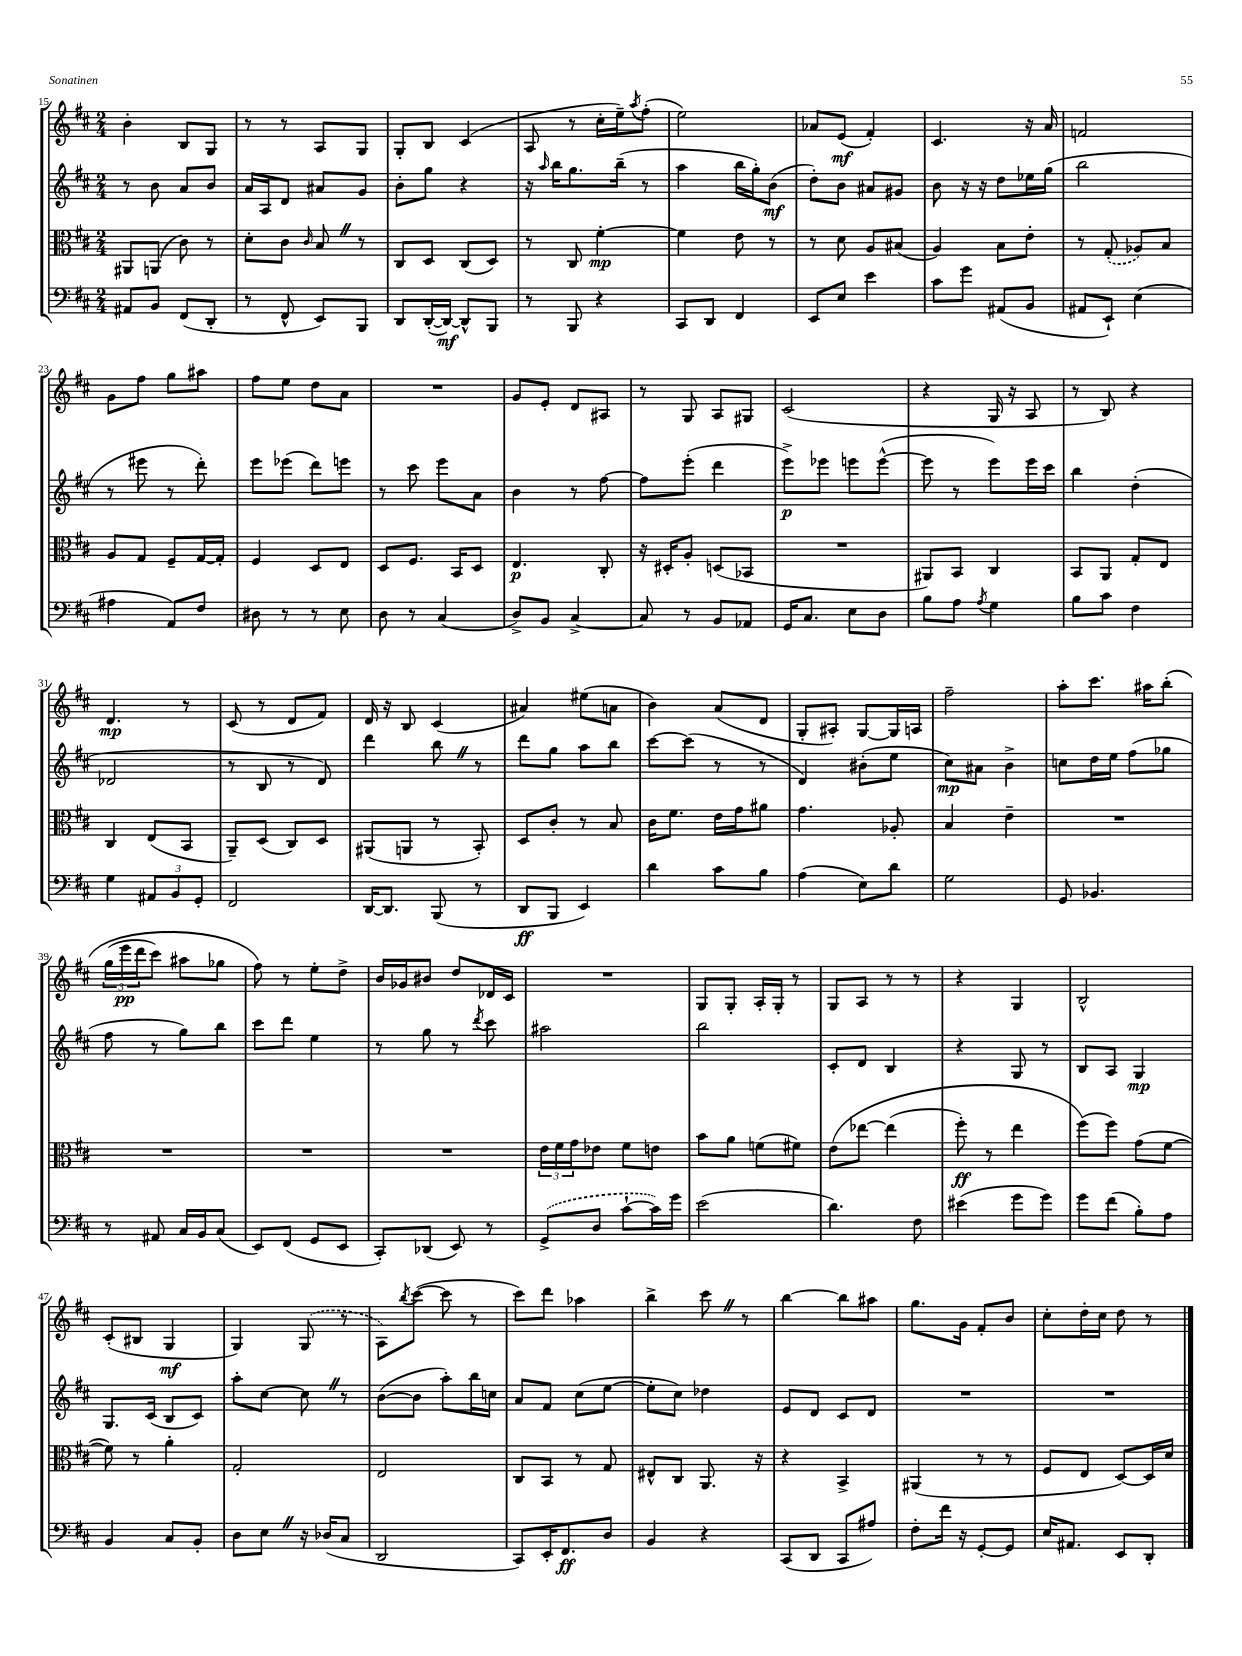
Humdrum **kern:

**kern	**dynam	**kern	**dynam	**kern	**dynam	**kern	**dynam
*part4	*part4	*part3	*part3	*part2	*part2	*part1	*part1
*staff4	*staff4	*staff3	*staff3	*staff2	*staff2	*staff1	*staff1
*clefF4	*	*clefC3	*	*clefG2	*	*clefG2	*
*k[f#c#]	*	*k[f#c#]	*	*k[f#c#]	*	*k[f#c#]	*
*M2/4	*	*M2/4	*	*M2/4	*	*M2/4	*
=15	=15	=15	=15	=15	=15	=15	=15
8AA#X/L	.	8AA#X/L	.	8r	.	4b'\	.
8BB/J	.	(8AAn/J	.	8b\	.	.	.
(8FF#/L	.	8c#\)	.	8a/L	.	8B/L	.
8DD'/J	.	8r	.	8b/J	.	8G/J	.
=16	=16	=16	=16	=16	=16	=16	=16
8r	.	8d'\L	.	16a/LL	.	8r	.
.	.	.	.	16A/J	.	.	.
8FF#^^/	.	8c#\J	.	8d/J	.	8r	.
.	.	16qqc#/	.	.	.	.	.
8EE/L)	.	8BZ/	.	8a#X/L	.	8A/L	.
8BBB/J	.	8r	.	8g/J	.	8G/J	.
=17	=17	=17	=17	=17	=17	=17	=17
8DD/L	.	8C#/L	.	8b'\L	.	8G'/L	.
([16DD'/L	.	8D/J	.	8gg\J	.	8B/J	.
16DD/JJ_)	mf	.	.	.	.	.	.
8DD^^/L]	.	(8C#/L	.	4r	.	(4c#/	.
8BBB/J	.	8D/J)	.	.	.	.	.
=18	=18	=18	=18	=18	=18	=18	=18
8r	.	8r	.	16r	.	8A/	.
.	.	.	.	16qqaa/	.	.	.
.	.	.	.	16bb\KL	.	.	.
8BBB/	.	8C#/	.	8.gg\	.	8r	.
4r	.	[4f#'\	mp	.	.	16cc#'\LL	.
.	.	.	.	(16bb~\Jk	.	16ee~\J)	.
.	.	.	.	.	.	8qaa/	.
.	.	.	.	8r	.	(8ff#'\J	.
=19	=19	=19	=19	=19	=19	=19	=19
8CC#/L	.	4f#\]	.	4aa\	.	2ee\)	.
8DD/J	.	.	.	.	.	.	.
4FF#/	.	8e\	.	16bb\LL	.	.	.
.	.	.	.	16gg'\J)	.	.	.
.	.	8r	.	(8b\J	mf	.	.
=20	=20	=20	=20	=20	=20	=20	=20
8EE/L	.	8r	.	8dd'\L)	.	8a-X/L	.
8E/J	.	8d\	.	8b\J	.	(8e/J	mf
4e\	.	8A/L	.	8a#X/L	.	4f#'/)	.
.	.	(8B#X/J	.	8g#X/J	.	.	.
=21	=21	=21	=21	=21	=21	=21	=21
8c#\L	.	4A/)	.	8b\	.	4.c#/	.
8g\J	.	.	.	16r	.	.	.
.	.	.	.	16r	.	.	.
(8AA#X/L	.	8B\L	.	8dd\L	.	.	.
8BB/J	.	8e'\J	.	16ee-X\L	.	16r	.
.	.	.	.	(16gg\JJ	.	16a/	.
=22	=22	=22	=22	=22	=22	=22	=22
8AA#X/L	.	8r	.	2bb\	.	2fn/	.
8EE`/J)	.	(8G'/	.	.	.	.	.
(4E\	.	8A-X/L)	.	.	.	.	.
.	.	8B/J	.	.	.	.	.
!!LO:LB:g=z
=23	=23	=23	=23	=23	=23	=23	=23
4A#X\	.	8A/L	.	8r	.	8g\L	.
.	.	8G/J	.	8eee#X\	.	8ff#\J	.
8AA/L)	.	8F#~/L	.	8r	.	8gg\L	.
8F#/J	.	[16G/L	.	8ddd'\)	.	8aa#X\J	.
.	.	16G'/JJ]	.	.	.	.	.
=24	=24	=24	=24	=24	=24	=24	=24
8D#X\	.	4F#/	.	8eee\L	.	8ff#\L	.
8r	.	.	.	(8eee-X\J	.	8ee\J	.
8r	.	8D/L	.	8ddd\L)	.	8dd\L	.
8E\	.	8E/J	.	8eeen\J	.	8a\J	.
=25	=25	=25	=25	=25	=25	=25	=25
8D\	.	8D/L	.	8r	.	2r	.
8r	.	8.F#/J	.	8ccc#\	.	.	.
(4C#/	.	.	.	8eee\L	.	.	.
.	.	16BB/KL	.	.	.	.	.
.	.	8D/J	.	8a\J	.	.	.
=26	=26	=26	=26	=26	=26	=26	=26
8D^/L)	.	4.E/	p	4b\	.	8g/L	.
8BB/J	.	.	.	.	.	8e'/J	.
[4C#^/	.	.	.	8r	.	8d/L	.
.	.	8C#'/	.	[8ff#\	.	8A#X/J	.
=27	=27	=27	=27	=27	=27	=27	=27
8C#/]	.	16r	.	8ff#\L]	.	8r	.
.	.	16D#X'/KL	.	.	.	.	.
8r	.	8A'/J	.	(8eee'\J	.	8G/	.
8BB/L	.	(8Dn/L	.	4ddd\	.	8A/L	.
8AA-X/J	.	8BB-X/J	.	.	.	8G#X/J	.
=28	=28	=28	=28	=28	=28	=28	=28
16GG/KL	.	2r	.	8eee^\L)	p	(2c#/	.
8.C#/J	.	.	.	.	.	.	.
.	.	.	.	8eee-X\J	.	.	.
8E\L	.	.	.	8eeen\L	.	.	.
8D\J	.	.	.	([8eee^^\J	.	.	.
=29	=29	=29	=29	=29	=29	=29	=29
8B\L	.	8AA#X/L)	.	8eee\]	.	4r	.
8A\J	.	8BB/J	.	8r	.	.	.
8qA/	.	.	.	.	.	.	.
4G\	.	4C#/	.	8eee\L)	.	16G/	.
.	.	.	.	.	.	16r	.
.	.	.	.	16eee\L	.	8A/	.
.	.	.	.	16ccc#\JJ	.	.	.
=30	=30	=30	=30	=30	=30	=30	=30
8B\L	.	8BB/L	.	4bb\	.	8r	.
8c#\J	.	8AA/J	.	.	.	8B/)	.
4F#\	.	8G'/L	.	(4dd'\	.	4r	.
.	.	8E/J	.	.	.	.	.
!!LO:LB:g=z
=31	=31	=31	=31	=31	=31	=31	=31
4G\	.	4C#/	.	2d-X/	.	4.d/	mp
12AA#X/L	.	(8E/L	.	.	.	.	.
12BB/	.	.	.	.	.	.	.
.	.	8BB/J	.	.	.	8r	.
12GG'/J	.	.	.	.	.	.	.
=32	=32	=32	=32	=32	=32	=32	=32
2FF#/	.	8AA~/L)	.	8r	.	(8c#/	.
.	.	(8D/J	.	8B/	.	8r	.
.	.	8C#/L)	.	8r	.	8d/L	.
.	.	8D/J	.	8d/)	.	8f#/J)	.
=33	=33	=33	=33	=33	=33	=33	=33
[16DD/KL	.	(8AA#X/L	.	4ddd\	.	16d/	.
8.DD/J]	.	.	.	.	.	16r	.
.	.	8AAn/J	.	.	.	8B/	.
(8BBB/	.	8r	.	8bbZ\	.	(4c#/	.
8r	.	8BB'/)	.	8r	.	.	.
=34	=34	=34	=34	=34	=34	=34	=34
8DD/L	ff	8D/L	.	8ddd\L	.	4a#X/)	.
8BBB/J	.	8c#'/J	.	8gg\J	.	.	.
4EE/)	.	8r	.	8aa\L	.	(8ee#X\L	.
.	.	8B/	.	8bb\J	.	8an\J	.
=35	=35	=35	=35	=35	=35	=35	=35
4d\	.	16c#\KL	.	[8ccc#\L	.	4b\)	.
.	.	8.f#\J	.	.	.	.	.
.	.	.	.	(8ccc#\J]	.	.	.
8c#\L	.	16e\LL	.	8r	.	(8a/L	.
.	.	16g\J	.	.	.	.	.
8B\J	.	8a#X\J	.	8r	.	8d/J	.
=36	=36	=36	=36	=36	=36	=36	=36
(4A\	.	4.g\	.	4d/)	.	8G'/L	.
.	.	.	.	.	.	8A#X'/J)	.
8E\L)	.	.	.	(8b#X'\L	.	[8G/L	.
8d\J	.	8A-X'/	.	8ee\J	.	16G/L]	.
.	.	.	.	.	.	16An/JJ	.
=37	=37	=37	=37	=37	=37	=37	=37
2G\	.	4B/	.	8cc#\L)	mp	2ff#~\	.
.	.	.	.	8a#X\J	.	.	.
.	.	4e~\	.	4b^\	.	.	.
=38	=38	=38	=38	=38	=38	=38	=38
8GG/	.	2r	.	8ccn\L	.	8aa'\L	.
4.BB-X/	.	.	.	16dd\L	.	8.ccc#\J	.
.	.	.	.	16ee\JJ	.	.	.
.	.	.	.	(8ff#\L	.	.	.
.	.	.	.	.	.	16aa#X\KL	.
.	.	.	.	8gg-X\J	.	(8bb'\J	.
!!LO:LB:g=z
=39	=39	=39	=39	=39	=39	=39	=39
8r	.	2r	.	8ff#\	.	(24gg\LL	.
.	.	.	.	.	.	24eee\	pp
.	.	.	.	.	.	24ddd\J	.
8AA#X/	.	.	.	8r	.	8ccc#\J)	.
16C#/LL	.	.	.	8gg\L)	.	8aa#X\L	.
16BB/J	.	.	.	.	.	.	.
(8C#/J	.	.	.	8bb\J	.	8gg-X\J	.
=40	=40	=40	=40	=40	=40	=40	=40
8EE/L)	.	2r	.	8ccc#\L	.	8ff#\)	.
(8FF#/J	.	.	.	8ddd\J	.	8r	.
8GG/L	.	.	.	4ee\	.	8ee'\L	.
8EE/J	.	.	.	.	.	8dd^\J	.
=41	=41	=41	=41	=41	=41	=41	=41
8CC#'/L)	.	2r	.	8r	.	16b/LL	.
.	.	.	.	.	.	16g-X/J	.
(8DD-X/J	.	.	.	8gg\	.	8b#X/J	.
8EE/)	.	.	.	8r	.	8dd/L	.
.	.	.	.	8qddd/	.	.	.
8r	.	.	.	8ccc#\	.	16d-X/L	.
.	.	.	.	.	.	16c#/JJ	.
=42	=42	=42	=42	=42	=42	=42	=42
(8GG^/L	.	24e\LL	.	2aa#X\	.	2r	.
.	.	24f#\	.	.	.	.	.
.	.	24g\J	.	.	.	.	.
8D/J	.	8e-X\J	.	.	.	.	.
[8c#`\L	.	8f#\L	.	.	.	.	.
16c#\L])	.	8en\J	.	.	.	.	.
16g\JJ	.	.	.	.	.	.	.
=43	=43	=43	=43	=43	=43	=43	=43
(2e\	.	8b\L	.	2bb\	.	8G/L	.
.	.	8a\J	.	.	.	8G'/J	.
.	.	(8fn\L	.	.	.	16A'/LL	.
.	.	.	.	.	.	16G'/JJ	.
.	.	8f#X\J)	.	.	.	8r	.
=44	=44	=44	=44	=44	=44	=44	=44
4.d\)	.	(8e\L	.	8c#'/L	.	8G/L	.
.	.	[8ee-X\J	.	8d/J	.	8A/J	.
.	.	(4ee-\]	.	4B/	.	8r	.
8F#\	.	.	.	.	.	8r	.
=45	=45	=45	=45	=45	=45	=45	=45
(4e#X\	.	8ff#'\)	ff	4r	.	4r	.
.	.	8r	.	.	.	.	.
8g\L	.	4ee\	.	8G/	.	4G/	.
8g\J)	.	.	.	8r	.	.	.
=46	=46	=46	=46	=46	=46	=46	=46
8g\L	.	(8ff#\L)	.	8B/L	.	2B^^/	.
(8f#\J	.	8ff#\J)	.	8A/J	.	.	.
8B'\L)	.	(8g\L	.	4G/	mp	.	.
8A\J	.	[8f#\J	.	.	.	.	.
!!LO:LB:g=z
=47	=47	=47	=47	=47	=47	=47	=47
4BB/	.	8f#\])	.	8.G/L	.	(8c#'/L	.
.	.	8r	.	.	.	8B#X/J	.
.	.	.	.	(16c#/Jk	.	.	.
8C#/L	.	4a'\	.	8B/L	.	4G/	mf
8BB'/J	.	.	.	8c#/J)	.	.	.
=48	=48	=48	=48	=48	=48	=48	=48
8D\L	.	2G'/	.	8aa'\L	.	4G/)	.
8EZ\J	.	.	.	[8cc#\J	.	.	.
16r	.	.	.	8cc#Z\]	.	(8G/	.
(16D-X/KL	.	.	.	.	.	.	.
8C#/J	.	.	.	8r	.	8r	.
=49	=49	=49	=49	=49	=49	=49	=49
2DD/	.	2E/	.	([8b\L	.	8A\L)	.
.	.	.	.	.	.	8qbb/	.
.	.	.	.	8b\J]	.	([8ccc#\J	.
.	.	.	.	8aa'\L)	.	8ccc#\]	.
.	.	.	.	16bb\L	.	8r	.
.	.	.	.	16ccn\JJ	.	.	.
=50	=50	=50	=50	=50	=50	=50	=50
8CC#/L)	.	8C#/L	.	8a/L	.	8ccc#\L)	.
16EE'/K	.	8BB/J	.	8f#/J	.	8ddd\J	.
8.FF#/	ff	.	.	.	.	.	.
.	.	8r	.	(8cc#\L	.	4aa-X\	.
8D/J	.	8G/	.	[8ee\J	.	.	.
=51	=51	=51	=51	=51	=51	=51	=51
4BB/	.	8E#X^^/L	.	8ee'\L]	.	4bb^\	.
.	.	8C#/J	.	8cc#\J)	.	.	.
4r	.	8.AA/	.	4dd-X\	.	8ccc#Z\	.
.	.	.	.	.	.	8r	.
.	.	16r	.	.	.	.	.
=52	=52	=52	=52	=52	=52	=52	=52
(8CC#/L	.	4r	.	8e/L	.	[4bb\	.
8DD/J	.	.	.	8d/J	.	.	.
8CC#/L	.	4BB^/	.	8c#/L	.	8bb\L]	.
8A#X/J)	.	.	.	8d/J	.	8aa#X\J	.
=53	=53	=53	=53	=53	=53	=53	=53
8F#'\L	.	(4AA#X/	.	2r	.	8.gg\L	.
16f#\Jk	.	.	.	.	.	.	.
16r	.	.	.	.	.	16g\Jk	.
[8GG'/L	.	8r	.	.	.	8f#'/L	.
8GG/J]	.	8r	.	.	.	8b/J	.
=54	=54	=54	=54	=54	=54	=54	=54
16E/KL	.	8F#/L	.	2r	.	8cc#'\L	.
8.AA#X/J	.	.	.	.	.	.	.
.	.	8E/J	.	.	.	16dd'\L	.
.	.	.	.	.	.	16cc#\JJ	.
8EE/L	.	[8D/L)	.	.	.	8dd\	.
8DD'/J	.	16D/L]	.	.	.	8r	.
.	.	16d/JJ	.	.	.	.	.
==	==	==	==	==	==	==	==
*-	*-	*-	*-	*-	*-	*-	*-
